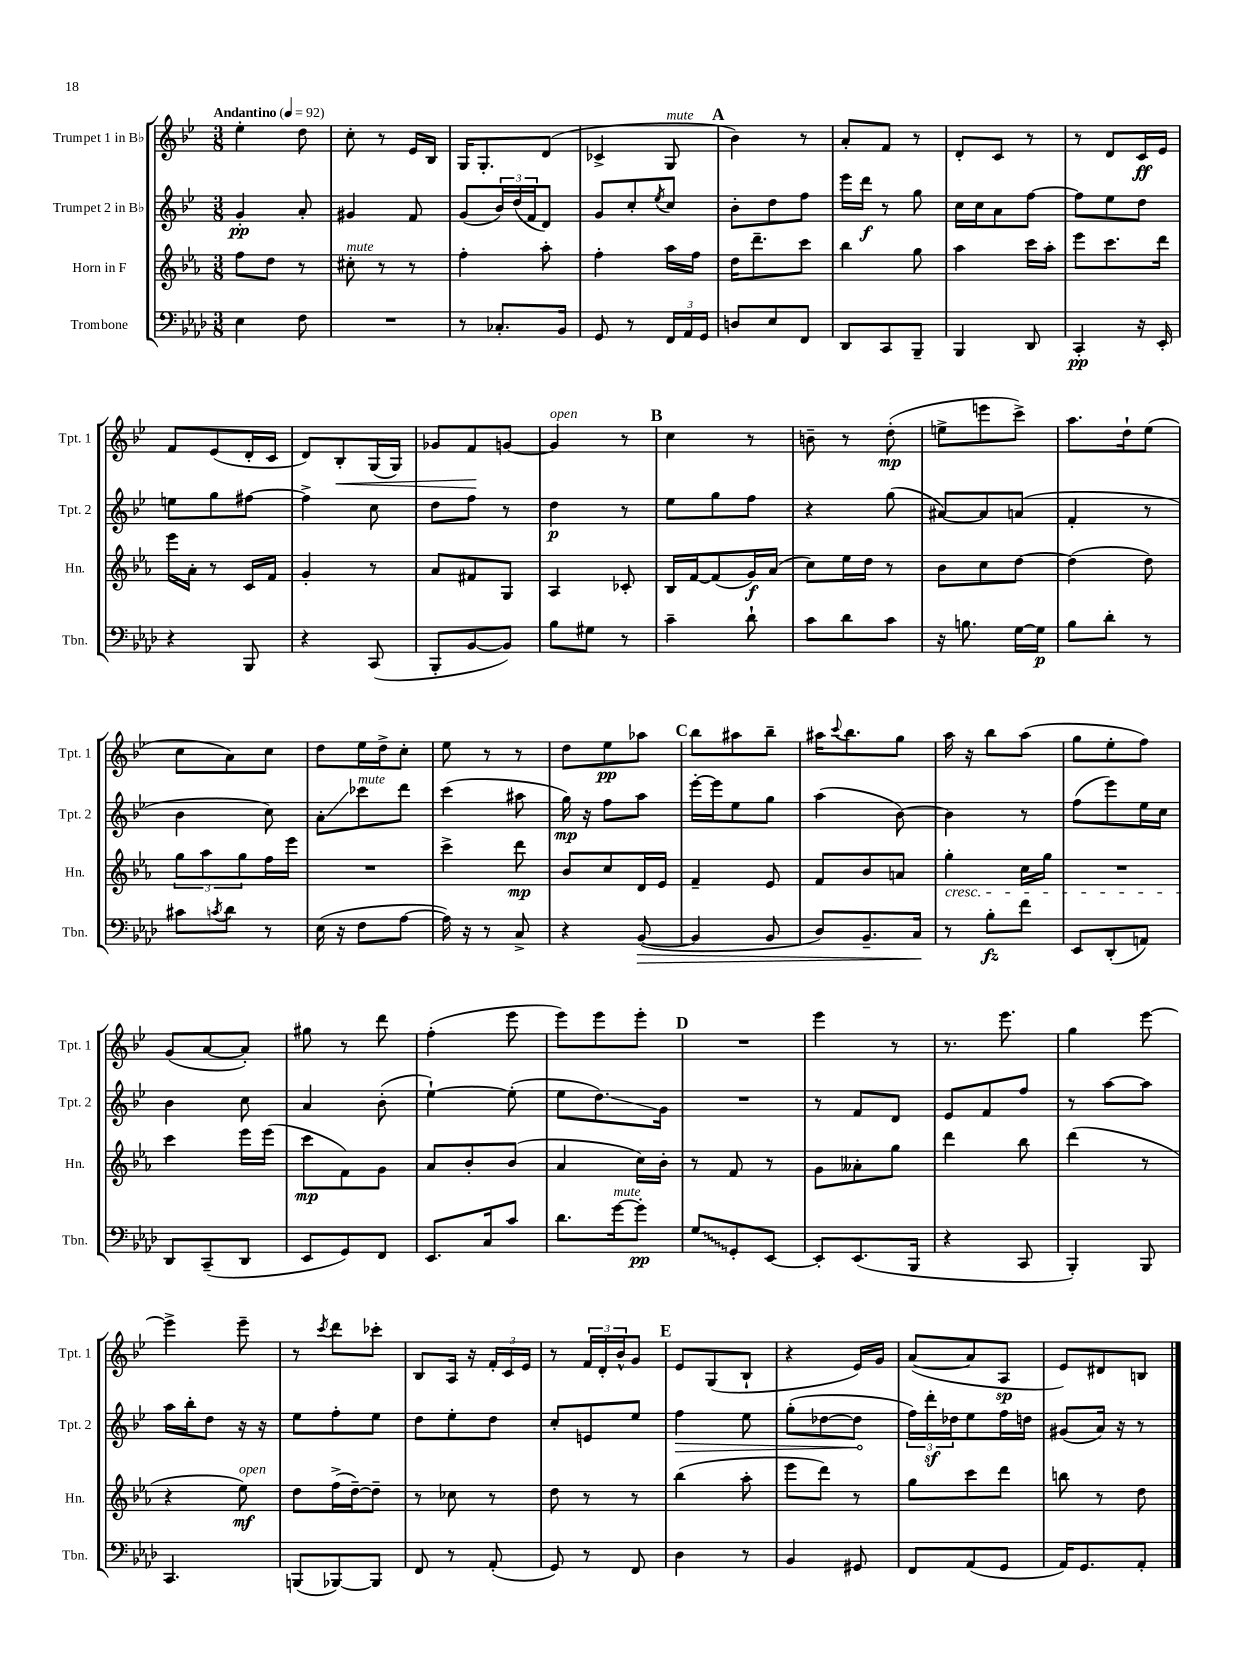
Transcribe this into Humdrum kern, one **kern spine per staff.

**kern	**kern	**kern	**kern
*staff4	*staff3	*staff2	*staff1
*clefF4	*clefG2	*clefG2	*clefG2
*k[b-e-a-d-]	*k[b-e-a-]	*k[b-e-]	*k[b-e-]
*M3/8	*M3/8	*M3/8	*M3/8
*MM92	*MM92	*MM92	*MM92
4E-	8ff	4g'	4ee-'
.	8dd	.	.
8F	8r	8a'	8dd
=	=	=	=
4.r	8cc#'	4g#	8cc'
.	8r	.	8r
.	8r	8f	16e-
.	.	.	16B-
=	=	=	=
8r	4ff'	(8g	16G
.	.	.	8.G'
8.C-'	.	24b-)	.
.	.	(24dd	.
.	.	24f	.
.	8aa-'	8d)	(8d
16BB-	.	.	.
=	=	=	=
8GG	4ff'	8g	4c-^
8r	.	8cc'	.
.	.	8qee-	.
24FF	16aa-	8cc	8G
24AA-	.	.	.
.	16ff	.	.
24GG	.	.	.
=	=	=	=
8D	16dd	8b-'	4b-)
.	8.ddd~	.	.
8E-	.	8dd	.
8FF	8ccc	8ff	8r
=	=	=	=
8DD-	4bb-	16eee-	8a'
.	.	16ddd	.
8CC	.	8r	8f
8BBB-~	8gg	8gg	8r
=	=	=	=
4BBB-	4aa-	16cc	8d'
.	.	16cc	.
.	.	8a	8c
8DD-	16ccc	[8ff	8r
.	16aa-'	.	.
=	=	=	=
4CC'	8eee-	8ff]	8r
.	8.ccc	8ee-	8d
16r	.	8dd	16c
16EE-'	16ddd	.	16e-
=	=	=	=
4r	16eee-	8ee	8f
.	16a-'	.	.
.	8r	8gg	(8e-
8BBB-	16c	[8ff#	16d'
.	16f	.	16c
=	=	=	=
4r	4g'	4ff#^]	8d)
.	.	.	8B-'
(8CC	8r	8cc	(16G
.	.	.	16G)
=	=	=	=
8BBB-'	8a-	8dd	8g-
[8BB-	8f#	8ff	8f
8BB-])	8G	8r	[8g
=	=	=	=
8B-	4A-	4dd	4g]
8G#	.	.	.
8r	8c-'	8r	8r
=	=	=	=
4c~	16B-	8ee-	4cc
.	[16f	.	.
.	(8f]	8gg	.
8d-`	16g)	8ff	8r
.	(16a-	.	.
=	=	=	=
8c	8cc)	4r	8b~
8d-	16ee-	.	8r
.	16dd	.	.
8c	8r	(8gg	(8dd'
=	=	=	=
16r	8b-	[8a#)	8ee^
8.B	.	.	.
.	8cc	8a#]	8eee
[16G	[8dd	(8a	8ccc^)
16G]	.	.	.
=	=	=	=
8B-	(4dd]	4f'	8.aa
8d-'	.	.	.
.	.	.	16dd`
8r	8dd)	8r	(8ee-
=	=	=	=
8c#	12gg	4b-	8cc
.	12aa-	.	.
8qc	.	.	.
8d-	.	.	8a)
.	12gg	.	.
8r	16ff	8cc)	8cc
.	16eee-	.	.
=	=	=	=
(16E-	4.r	8a'	8dd
16r	.	.	.
8F	.	8ccc-	16ee-
.	.	.	16dd^
[8A-	.	8ddd	8cc'
=	=	=	=
16A-])	4ccc^	(4ccc	8ee-
16r	.	.	.
8r	.	.	8r
8C^	8ddd	8aa#	8r
=	=	=	=
4r	8b-	16gg)	8dd
.	.	16r	.
.	8cc	8ff	8ee-
([8BB-	16d	8aa	8aa-
.	16e-	.	.
=	=	=	=
4BB-]	4f~	[16eee-'	8bb-
.	.	16eee-]	.
.	.	8ee-	8aa#
8BB-	8e-	8gg	8bb-~
=	=	=	=
8D-)	8f	(4aa	16aa#
.	.	.	8qqccc
.	.	.	8.bb-
8.BB-~	8b-	.	.
.	8a	[8b-)	8gg
16C	.	.	.
=	=	=	=
8r	4gg'	4b-]	16aa
.	.	.	16r
8B-'	.	.	8bb-
8f	16cc	8r	(8aa
.	16gg	.	.
=	=	=	=
8EE-	4.r	(8ff	8gg
(8DD-'	.	8eee-)	8ee-'
8AA)	.	16ee-	8ff)
.	.	16cc	.
=	=	=	=
8DD-	4ccc	4b-	(8g
(8CC~	.	.	[8a
8DD-	16eee-	8cc	8a'])
.	(16eee-	.	.
=	=	=	=
8EE-	8ccc	4a	8gg#
8GG)	8f)	.	8r
8FF	8g	(8b-'	8ddd
=	=	=	=
8.EE-	8a-	[4ee-`)	(4ff'
.	8b-'	.	.
16C	.	.	.
8c	(8b-	(8ee-']	8eee-
=	=	=	=
8.d-	4a-	8ee-	8eee-)
.	.	8.dd)	8eee-
[16g	.	.	.
8g']	16cc)	.	8eee-'
.	16b-'	16g	.
=	=	=	=
8G	8r	4.r	4.r
8GG'	8f	.	.
[8EE-	8r	.	.
=	=	=	=
8EE-']	8g	8r	4eee-
(8.EE-	8a--'	8f	.
.	8gg	8d	8r
16BBB-	.	.	.
=	=	=	=
4r	4ddd	8e-	8.r
.	.	8f	.
.	.	.	8.eee-
8CC	8bb-	8ff	.
=	=	=	=
4BBB-')	(4ddd	8r	4gg
.	.	[8aa	.
8BBB-	8r	8aa]	[8eee-
=	=	=	=
4.CC	4r	16aa	4eee-^]
.	.	16bb-'	.
.	.	8dd	.
.	8ee-)	16r	8eee-~
.	.	16r	.
=	=	=	=
(8BBB	8dd	8ee-	8r
.	.	.	8qccc
[8BBB-)	(16ff^	8ff'	8ddd
.	[16dd~)	.	.
8BBB-]	8dd~]	8ee-	8ccc-'
=	=	=	=
8FF	8r	8dd	8B-
8r	8cc-	8ee-'	16A
.	.	.	16r
(8AA-'	8r	8dd	24f'
.	.	.	24c
.	.	.	24e-
=	=	=	=
8GG)	8dd	8cc'	8r
8r	8r	8e	24f
.	.	.	24d'
.	.	.	24b-^^
8FF	8r	8ee-	8g
=	=	=	=
4D-	(4bb-	4ff	8e-
.	.	.	(8G
8r	8aa-'	8ee-	8B-`
=	=	=	=
4BB-	8eee-	(8gg'	4r
.	8ddd)	[8dd-	.
8GG#	8r	8dd-]	16e-)
.	.	.	16g
=	=	=	=
8FF	8gg	24ff)	([8a
.	.	24ddd'	.
.	.	24dd-	.
(8AA-	8ccc	8ee-	8a]
8GG	8ddd	16ff	8A
.	.	16dd	.
=	=	=	=
16AA-)	8bb	(8g#	8e-)
8.GG	.	.	.
.	8r	16a)	8d#
.	.	16r	.
8AA-'	8dd	8r	8B
==	==	==	==
*-	*-	*-	*-
